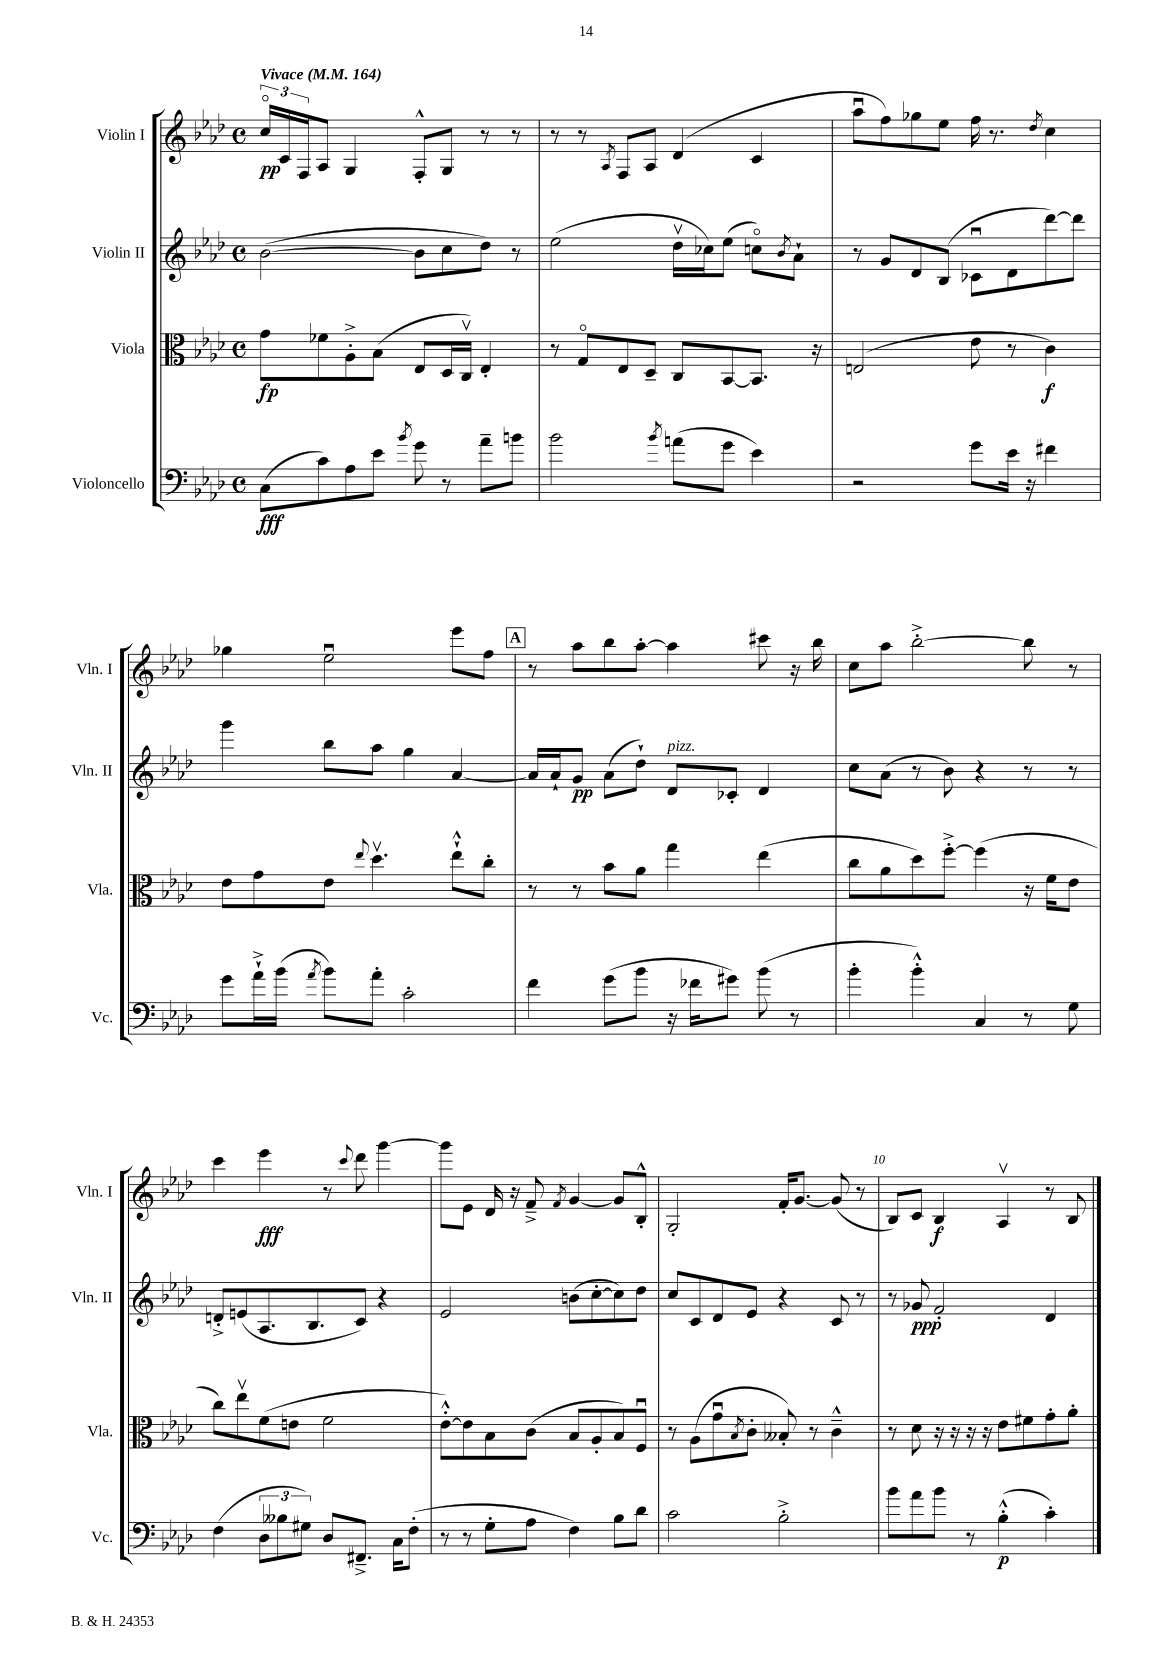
<<
\new StaffGroup <<
\new Staff = "s0" \with { instrumentName = "Violin I" shortInstrumentName = "Vln. I" } {
    \clef treble \key aes \major \defaultTimeSignature \time 4/4 \tempo "Vivace" 4 = 164
    \tuplet 3/2 { c''16\flageolet\pp c'16 f16 } aes8 g4 f8-.-^ g8 r8 r8 |
    r8 r8 \acciaccatura { aes8 } f8 aes8 des'4( c'4 |
    aes''8\downbow f''8) ges''8 ees''8 f''16 r8. \acciaccatura { des''8 } c''4 |
    ges''4 ees''2\downbow ees'''8 f''8 |
    \mark \markup { \box "A" } r8 aes''8 bes''8 aes''8~-. aes''4 cis'''8 r16 bes''16 |
    c''8 aes''8 bes''2~-.-> bes''8 r8 |
    c'''4 ees'''4\fff r8 \appoggiatura { c'''8 } des'''8 g'''4~ |
    g'''8 ees'8 des'16 r16 f'8---> \acciaccatura { f'8 } g'4~ g'8 bes8-.-^ |
    g2-. f'16-. g'8.~ g'8( r8 |
    bes8) c'8 bes4\f aes4\upbow r8 bes8 \bar "|." |
}
\new Staff = "s1" \with { instrumentName = "Violin II" shortInstrumentName = "Vln. II" } {
    \clef treble \key aes \major \defaultTimeSignature \time 4/4
    bes'2~( bes'8 c''8 des''8) r8 |
    ees''2( des''16\upbow ces''16) ees''8( c''8\flageolet) \acciaccatura { bes'8 } aes'8-! |
    r8 g'8 des'8 bes8( ces'8\downbow des'8 des'''8~) des'''8 |
    g'''4 bes''8 aes''8 g''4 aes'4~ |
    \mark \markup { \box "A" } aes'16 aes'16-! g'8\pp aes'8( des''8-!) des'8^\markup { \italic "pizz." } ces'8-. des'4 |
    c''8 aes'8( r8 bes'8) r4 r8 r8 |
    d'8-.-> e'8( aes8. bes8. c'8) r4 |
    ees'2 b'8( c''8~-. c''8) des''8 |
    c''8 c'8 des'8 ees'8 r4 c'8 r8 |
    r8 ges'8\ppp f'2-. des'4 \bar "|." |
}
\new Staff = "s2" \with { instrumentName = "Viola" shortInstrumentName = "Vla." } {
    \clef alto \key aes \major \defaultTimeSignature \time 4/4
    g'8\fp fes'8 aes8-.-> bes8( ees8 des16 c16\upbow) ees4-. |
    r8 g8\flageolet ees8 des8-- c8 bes,8~ bes,8. r16 |
    e2( ees'8 r8 c'4\f) |
    ees'8 g'8 ees'8 \appoggiatura { ees''8 } des''4.\upbow ees''8-!-^ c''8-. |
    \mark \markup { \box "A" } r8 r8 bes'8 aes'8 g''4 ees''4( |
    c''8 aes'8 des''8) f''8~-.-> f''4( r16 f'16 ees'8 |
    c''8) ees''8\upbow f'8( e'8 f'2 |
    ees'8~-.-^) ees'8 bes8 c'8( bes8 aes8-. bes8) f8\downbow |
    r8 aes8( g'8\downbow \acciaccatura { bes8 } c'8-. beses8-.) r8 c'4---^ |
    r8 des'8 r16 r16 r16 r16 ees'8 fis'8 g'8-. aes'8-. \bar "|." |
}
\new Staff = "s3" \with { instrumentName = "Violoncello" shortInstrumentName = "Vc." } {
    \clef bass \key aes \major \defaultTimeSignature \time 4/4
    c8\fff( c'8) aes8 ees'8 \acciaccatura { bes'8 } g'8 r8 aes'8-- b'8 |
    bes'2 \acciaccatura { bes'8 } a'8( g'8 ees'4) |
    r2 g'8 ees'16 r16 fis'4 |
    g'8 aes'16-!-> bes'16( \acciaccatura { aes'8 } bes'8) aes'8-. c'2-. |
    \mark \markup { \box "A" } f'4 g'8( bes'8 r16 fes'16 gis'8) bes'8( r8 |
    bes'4-. bes'4-.-^) c4 r8 g8 |
    f4( \tuplet 3/2 { des8 beses8 gis8) } des8 fis,8.---> c16 f8-.( |
    r8 r8 g8-. aes8 f4) bes8 des'8 |
    c'2 bes2-.-> |
    bes'8 aes'8 bes'8 r8 bes4-.-^\p( c'4-.) \bar "|." |
}
>>
>>
\layout { \context { \Score \override BarNumber.break-visibility = ##(#f #t #t) barNumberVisibility = #(every-nth-bar-number-visible 5) } }
